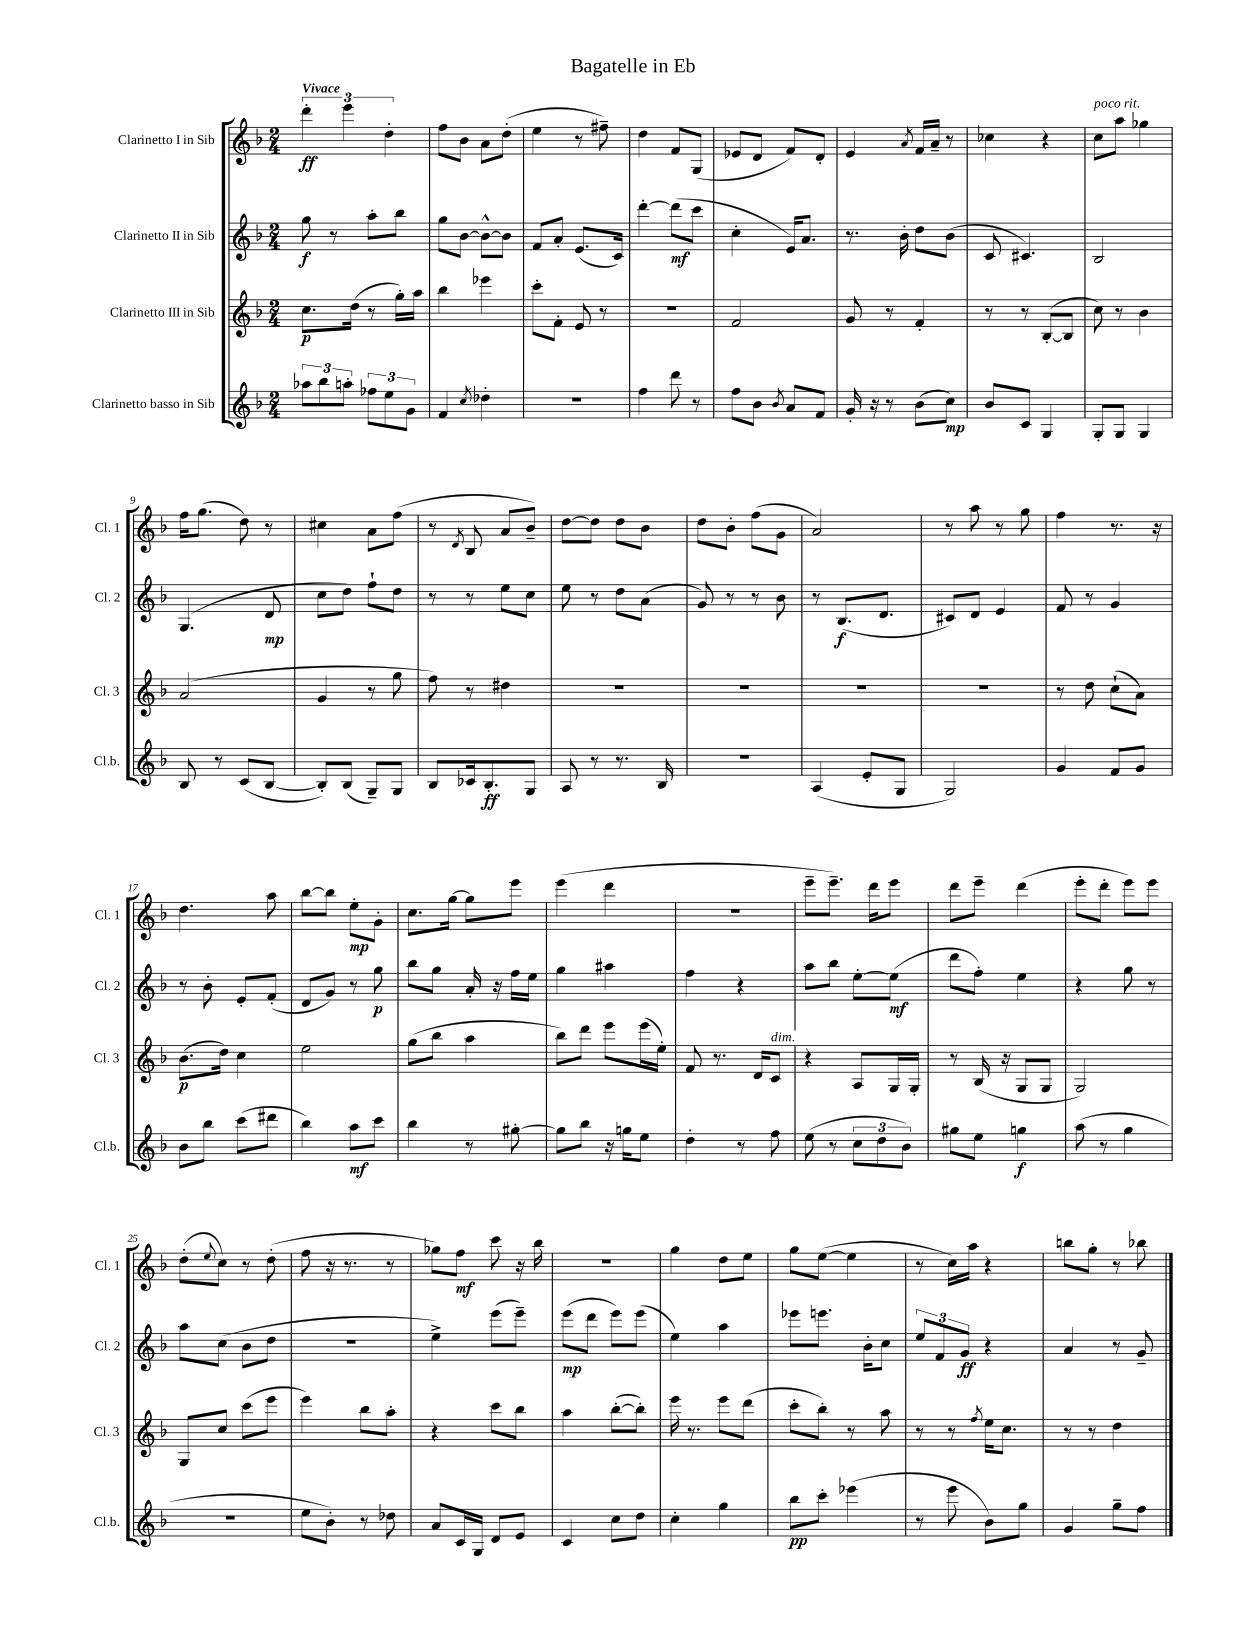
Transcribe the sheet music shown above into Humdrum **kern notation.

**kern	**kern	**kern	**kern
*staff4	*staff3	*staff2	*staff1
*clefG2	*clefG2	*clefG2	*clefG2
*k[b-]	*k[b-]	*k[b-]	*k[b-]
*M2/4	*M2/4	*M2/4	*M2/4
12aa-	8.cc	8gg	6ddd'
12bb-	.	.	.
.	.	8r	.
12aa'	.	.	6eee
.	(16dd	.	.
12ff-	8r	8aa'	.
12ee	.	.	6dd'
.	16gg')	8bb-	.
12g	.	.	.
.	16aa	.	.
=	=	=	=
4f	4bb-	8gg	8ff
.	.	[8b-	8b-
8qcc	.	.	.
4dd-'	4eee-	8b-^^_	8a
.	.	8b-]	(8dd'
=	=	=	=
2r	8ccc'	8f	4ee
.	8f'	8a'	.
.	8e	(8.e	8r
.	8r	.	8ff#~)
.	.	16c)	.
=	=	=	=
4ff	2r	[4ddd'	4dd
8ddd	.	(8ddd]	8f
8r	.	8ccc	(8G
=	=	=	=
8ff	2f	4cc'	8e-
8b-	.	.	8d
8qb-	.	.	.
8a	.	16e)	8f)
.	.	8.a	.
8f	.	.	8d'
=	=	=	=
16g'	8g	8.r	4e
16r	.	.	.
8r	8r	.	.
.	.	16b-'	.
.	.	.	8qa
(8b-	4f'	8dd	16f
.	.	.	16a~
8cc)	.	(8b-	8r
=	=	=	=
8b-	8r	8c	4cc-
8c	8r	4.c#)	.
4G	([8B-'	.	4r
.	8B-]	.	.
=	=	=	=
8G'	8cc)	2B-	8cc
8G	8r	.	8aa
4G	4b-	.	4gg-
=	=	=	=
8B-	(2a	(4.G	16ff
.	.	.	(8.gg
8r	.	.	.
(8c	.	.	8dd)
[8B-	.	8d	8r
=	=	=	=
8B-'])	4g	8cc	4cc#
(8B-	.	8dd)	.
8G~)	8r	8ff`	8a
8G	8gg	8dd	(8ff
=	=	=	=
8B-	8ff)	8r	8r
.	.	.	8qd
16c-	8r	8r	8B-
8.B-'	.	.	.
.	4dd#	8ee	8a
8G	.	8cc	8b-~)
=	=	=	=
8A	2r	8ee	[8dd
8r	.	8r	8dd]
8.r	.	8dd	8dd
.	.	(8a	8b-
16B-	.	.	.
=	=	=	=
2r	2r	8g)	8dd
.	.	8r	8b-'
.	.	8r	(8ff
.	.	8b-	8g
=	=	=	=
(4A	2r	8r	2a)
.	.	(8.B-	.
8e'	.	.	.
.	.	8.d	.
8G	.	.	.
=	=	=	=
2G)	2r	8c#)	8r
.	.	8d	8aa
.	.	4e	8r
.	.	.	8gg
=	=	=	=
4g	8r	8f	4ff
.	8dd	8r	.
8f	(8cc`	4g	8.r
8g	8a)	.	.
.	.	.	16r
=	=	=	=
8b-	(8.b-	8r	4.dd
8bb-	.	8b-'	.
.	16dd)	.	.
(8ccc	4cc	8e'	.
8ddd#	.	(8f'	8aa
=	=	=	=
4bb-)	2ee	8d	[8bb-
.	.	8g)	8bb-]
8aa	.	8r	8ee'
8ccc	.	8gg	8g'
=	=	=	=
4bb-	(8gg	8bb-	8.cc
.	8bb-	8gg	.
.	.	.	[16gg
8r	4aa	16a'	8gg]
.	.	16r	.
[8gg#'	.	16ff	8eee
.	.	16ee	.
=	=	=	=
8gg#]	8bb-)	4gg	(4eee
8bb-	8ddd	.	.
16r	8eee	4aa#	4ddd
16gg	.	.	.
8ee	(16eee	.	.
.	16ee')	.	.
=	=	=	=
4dd'	8f	4ff	2r
.	8.r	.	.
8r	.	4r	.
.	16d	.	.
8ff	8c	.	.
=	=	=	=
(8ee	4r	8aa	8eee~
8r	.	8bb-	8.eee~)
12cc	8A	[8ee'	.
.	.	.	16ddd
12dd	.	.	.
.	16G	(8ee]	8eee
12b-)	.	.	.
.	16G'	.	.
=	=	=	=
8gg#	8r	8ddd	8ddd
8ee	(16B-	8ff')	8eee~
.	16r	.	.
4gg	8G	4ee	(4ddd
.	8G	.	.
=	=	=	=
(8aa	2G)	4r	8eee'
8r	.	.	8ddd'
4gg	.	8gg	8eee)
.	.	8r	8eee
=	=	=	=
2r	8G	8aa	(8dd'
.	.	.	8qqee
.	8cc	(8cc	8cc)
.	(8ccc	8b-	8r
.	8eee	8dd	(8dd'
=	=	=	=
8ee	4eee)	2r	8ff
8b-')	.	.	16r
.	.	.	8.r
8r	8bb-	.	.
8dd-	8aa'	.	8r
=	=	=	=
8a	4r	4ee^)	8gg-)
16c	.	.	8ff
16G	.	.	.
8d	8ccc	(8eee	8ccc
8e	8bb-	8eee~)	16r
.	.	.	16bb-
=	=	=	=
4c	4aa	(8eee	2r
.	.	8ddd	.
8cc	([8bb-'	8eee)	.
8dd	8bb-'])	(8eee	.
=	=	=	=
4cc'	16eee	4ee)	4gg
.	8.r	.	.
4gg	8eee	4aa	8dd
.	(8ddd	.	8ee
=	=	=	=
8bb-	8ccc'	8eee-	8gg
8ccc'	8bb-')	8.eee	([8ee
(4eee-	8r	.	4ee]
.	.	16b-'	.
.	8aa	8cc	.
=	=	=	=
8r	8r	12ee	8r
.	.	12f	.
8eee	8r	.	16cc)
.	.	12g	.
.	.	.	16aa
.	8qff	.	.
8b-)	16ee	4r	4r
.	8.cc	.	.
8gg	.	.	.
=	=	=	=
4g	8r	4a	8bb
.	8r	.	8gg'
8gg~	4dd	8r	8r
8ff	.	8g~	8bb-
==	==	==	==
*-	*-	*-	*-
